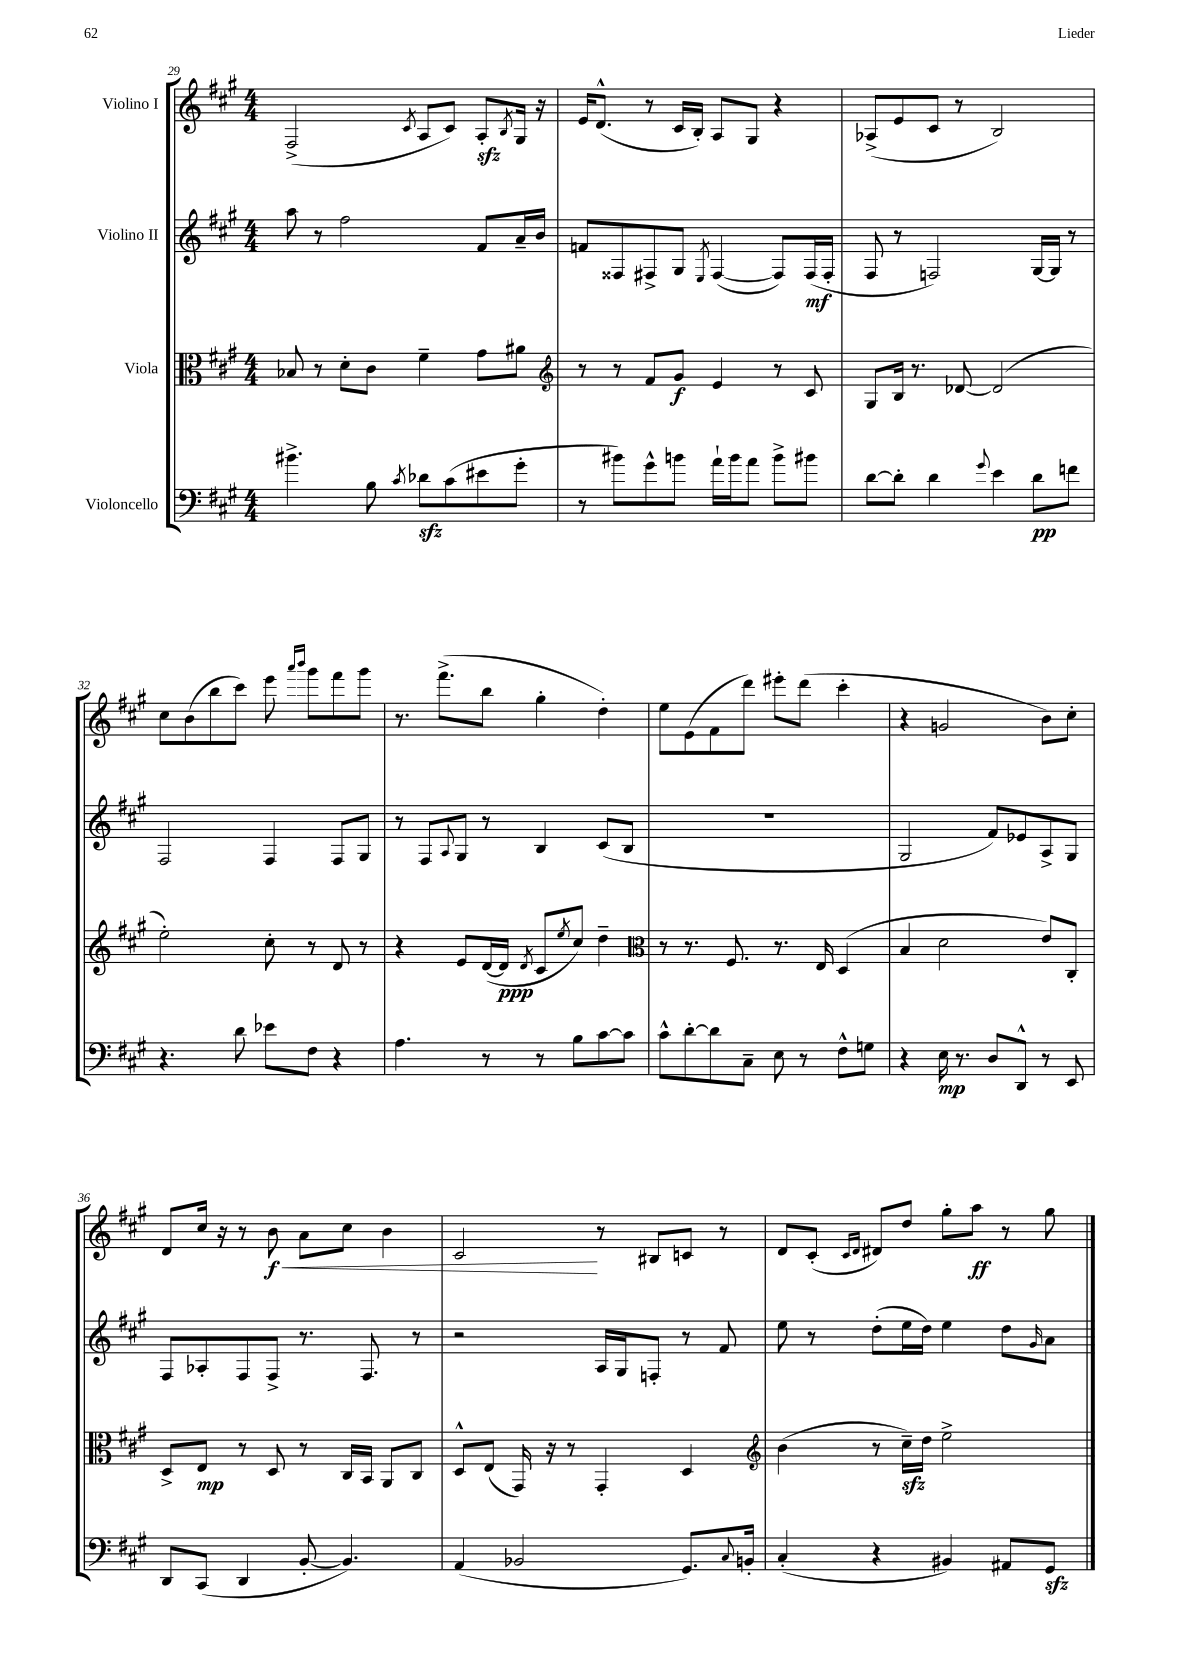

**kern	**kern	**kern	**kern
*staff4	*staff3	*staff2	*staff1
*clefF4	*clefC3	*clefG2	*clefG2
*k[f#c#g#]	*k[f#c#g#]	*k[f#c#g#]	*k[f#c#g#]
*M4/4	*M4/4	*M4/4	*M4/4
4.b#^	8B-	8aa	(2F#^
.	8r	8r	.
.	8d'	2ff#	.
8B	8c#	.	.
8qc#	.	.	8qc#
8d-	4f#~	.	8A
(8c#	.	.	8c#)
8e#	8g#	8f#	8A'
.	.	.	8qB
8g#'	8a#	16a~	16G#
.	.	16b	16r
=	=	=	=
*	*clefG2	*	*
8r	8r	8f	16e
.	.	.	(8.d^^
8b#)	8r	8F##	.
8g#^^	8f#	8F#^	8r
8b	8g#	8G#	16c#
.	.	.	16B')
.	.	8qE	.
16a`	4e	([4F#	8A
16b	.	.	.
8a	.	.	8G#
8b^	8r	8F#])	4r
8b#	8c#	(16F#	.
.	.	16F#'	.
=	=	=	=
[8d	8G#	8F#	(8A-^
8d']	16B	8r	8e
.	8.r	.	.
4d	.	2F)	8c#
.	[8d-	.	8r
8qqg#	.	.	.
4e	(2d-]	.	2B)
8d	.	[16G#	.
.	.	16G#]	.
8f	.	8r	.
=	=	=	=
4.r	2ee')	2F#	8cc#
.	.	.	(8b
.	.	.	8bb
8d	.	.	8ccc#)
8e-	8cc#'	4F#	8eee
.	.	.	16qqaaa
.	.	.	16qqbbb
8F#	8r	.	8ggg#
4r	8d	8F#	8fff#
.	8r	8G#	8ggg#
=	=	=	=
4.A	4r	8r	8.r
.	.	8F#	.
.	.	.	(8.fff#^
.	.	8qqA	.
.	8e	8G#	.
8r	([16d	8r	8bb
.	16d]	.	.
.	8qd	.	.
8r	8c#	4B	4gg#'
.	8qee	.	.
8B	8cc#)	.	.
[8c#	4dd~	(8c#	4dd')
8c#]	.	8B	.
=	=	=	=
*	*clefC3	*	*
8c#^^	8r	1r	8ee
[8d'	8.r	.	(8e
8d]	.	.	8f#
.	8.F#	.	.
8C#~	.	.	8ddd)
8E	8.r	.	8eee#'
8r	.	.	(8ddd
.	16E	.	.
8F#^^	(4D	.	4ccc#'
8G	.	.	.
=	=	=	=
4r	4B	2G#	4r
16E	2d	.	2g
8.r	.	.	.
8D	.	8f#)	.
8DD^^	.	8e-	.
8r	8e)	8A^	8b)
8EE	8C#'	8G#	8cc#'
=	=	=	=
8DD	8D^	8F#	8d
(8CC#	8E	8A-'	16cc#
.	.	.	16r
4DD	8r	8F#	8r
.	8D	8F#^	8b
[8BB'	8r	8.r	8a
4.BB])	16C#	.	8cc#
.	16BB	8.F#	.
.	8AA	.	4b
.	8C#	8r	.
=	=	=	=
(4AA	8D^^	2r	2c#
.	(8E	.	.
2BB-	16GG#)	.	.
.	16r	.	.
.	8r	.	.
.	4GG#'	16A	8r
.	.	16G#	.
.	.	8F'	8B#
8.GG#)	4D	8r	8c
.	.	8f#	8r
8qqC#	.	.	.
16BB'	.	.	.
=	=	=	=
*	*clefG2	*	*
(4C#'	(4b	8ee	8d
.	.	8r	(8c#'
.	.	.	16qqc#
.	.	.	16qqd
4r	8r	(8dd'	8d#)
.	16cc#~)	16ee	8dd
.	16dd	16dd)	.
4BB#)	2ee^	4ee	8gg#'
.	.	.	8aa
8AA#	.	8dd	8r
.	.	16qqg#	.
8GG#	.	8a	8gg#
==	==	==	==
*-	*-	*-	*-
